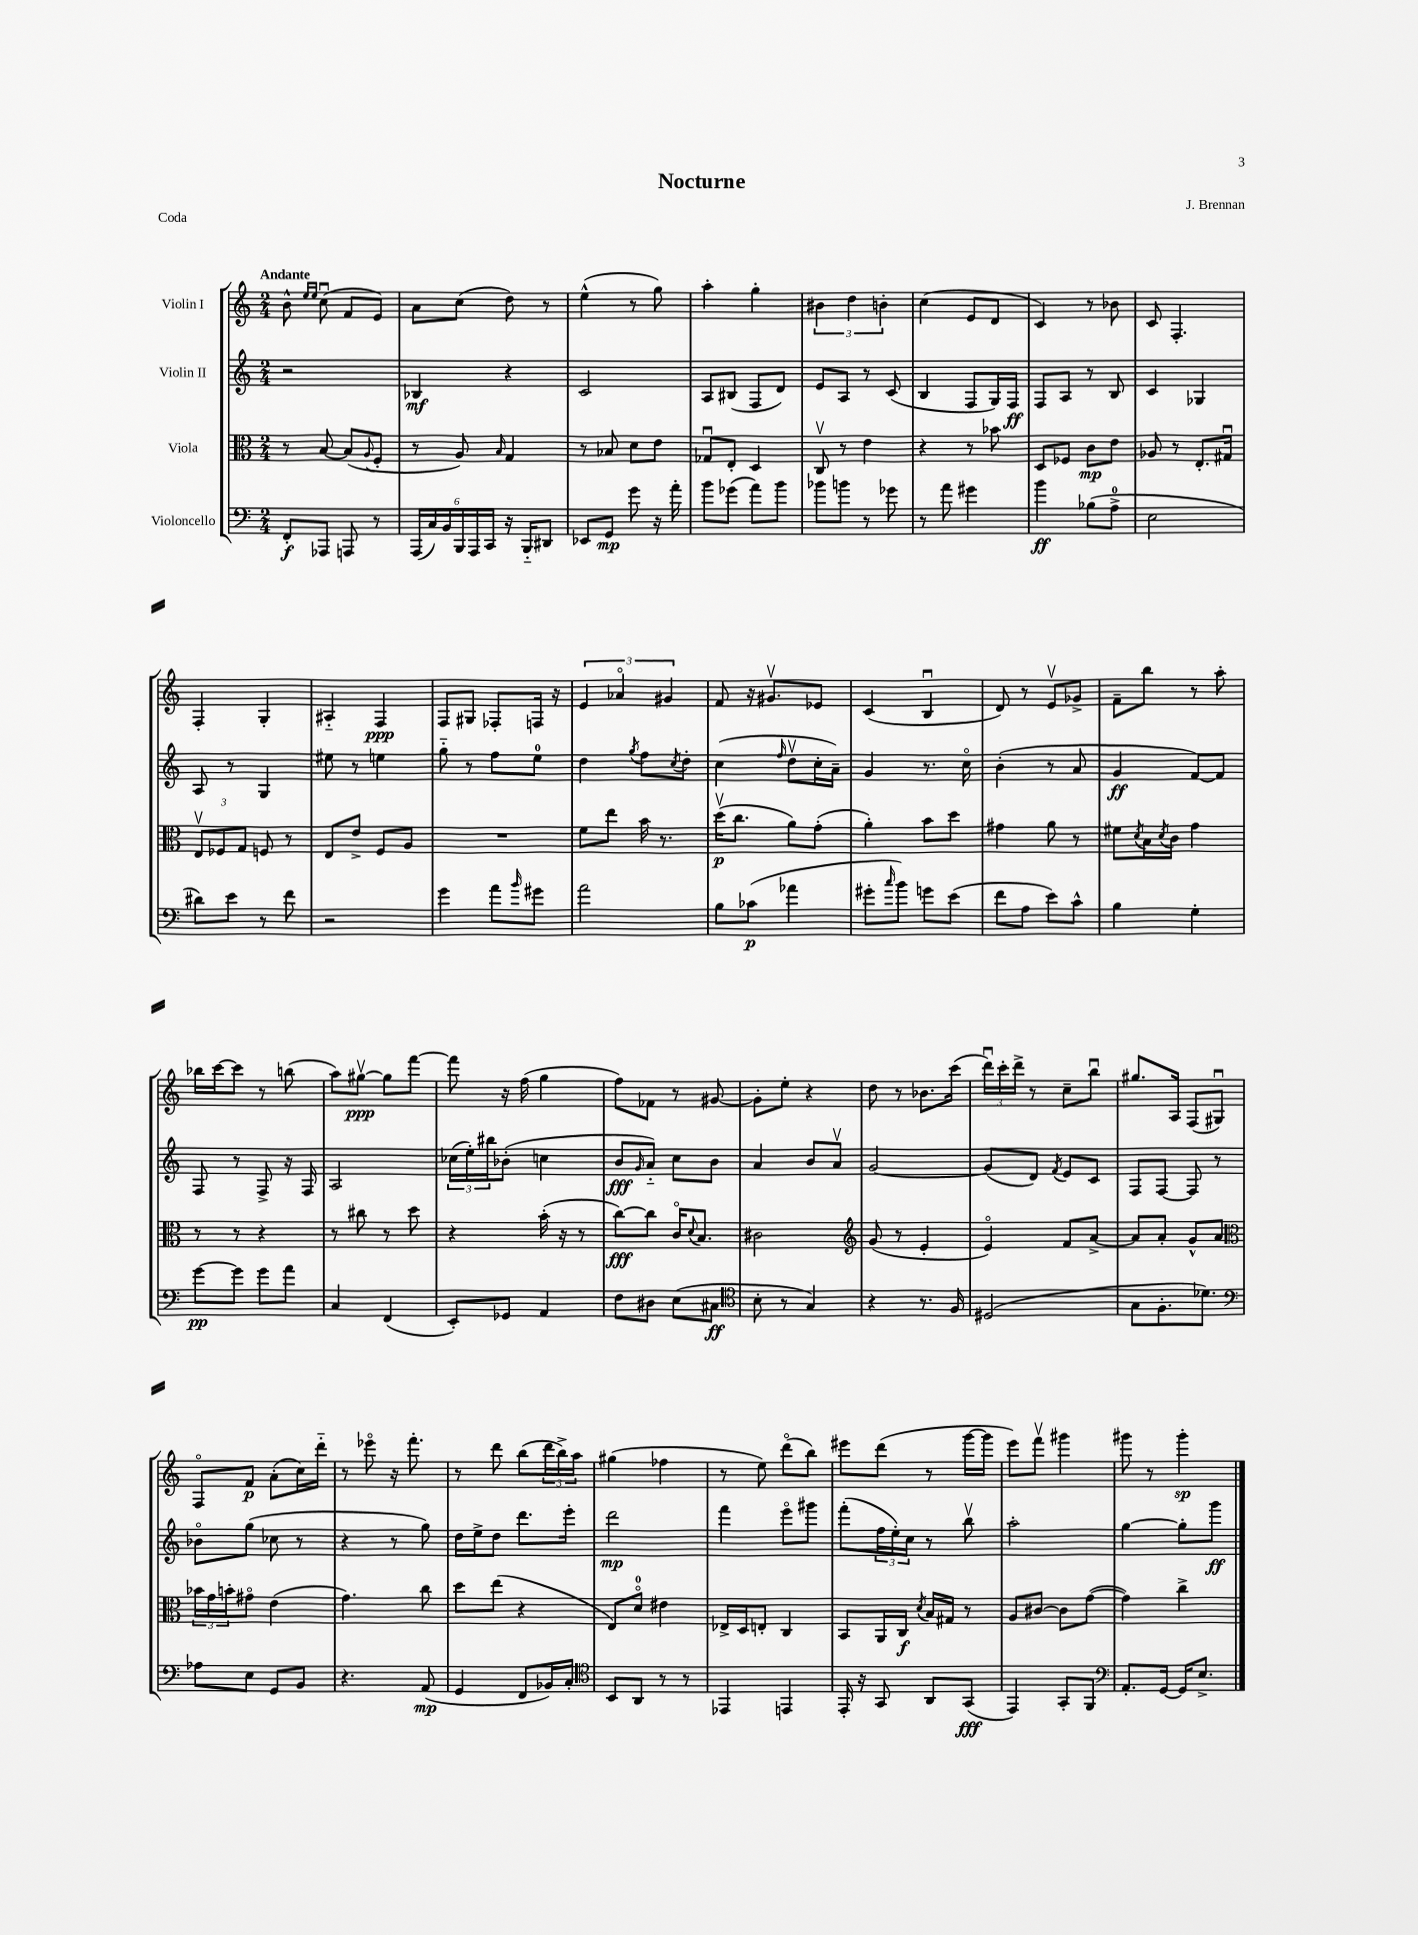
\header { title = "Nocturne" composer = "J. Brennan" piece = "Coda" }
<<
\new StaffGroup <<
\new Staff = "s0" \with { instrumentName = "Violin I" } {
    \clef treble \key c \major \numericTimeSignature \time 2/4 \tempo "Andante"
    b'8-^ \grace { e''16 e''16 } c''8\downbow( f'8 e'8) |
    a'8 c''8( d''8) r8 |
    e''4-^( r8 g''8) |
    a''4-. g''4-. |
    \tuplet 3/2 { bis'4 d''4 b'4-. } |
    c''4( e'8 d'8 |
    c'4) r8 bes'8 |
    c'8 f4.-. |
    f4-. g4-. |
    ais4-_ f4\ppp |
    f8 gis8 fes8-. f16 r16 |
    \tuplet 3/2 { e'4 aes'4\flageolet gis'4 } |
    f'8 r16 gis'8.\upbow ees'8 |
    c'4( b4\downbow |
    d'8) r8 e'8\upbow ges'8-> |
    f'8-- b''8 r8 a''8-. |
    bes''16 c'''16~ c'''8 r8 b''8( |
    a''8) gis''8~\upbow\ppp gis''8 f'''8~ |
    f'''8 r16 f''16( g''4 |
    f''8) fes'8 r8 gis'8~ |
    gis'8-. e''8-. r4 |
    d''8 r8 bes'8. c'''16( |
    \tuplet 3/2 { d'''16\downbow) c'''16-. d'''16-> } r8 c''8-- b''8\downbow |
    gis''8. a16 f8( gis8\downbow) |
    f8\flageolet f'8\p a'8-.( c''16) d'''16-_ |
    r8 ees'''8\flageolet r16 f'''8.-. |
    r8 d'''8 b''8( \tuplet 3/2 { d'''16 b''16->) a''16 } |
    gis''4( fes''4 |
    r8 e''8) d'''8\flageolet( b''8) |
    eis'''8 d'''8( r8 g'''16~ g'''16 |
    e'''8) f'''8\upbow gis'''4 |
    gis'''8 r8 gis'''4-.\sp \bar "|." |
}
\new Staff = "s1" \with { instrumentName = "Violin II" } {
    \clef treble \key c \major \numericTimeSignature \time 2/4
    r2 |
    bes4\mf r4 |
    c'2 |
    a8 bis8( f8 d'8) |
    e'8 a8 r8 c'8( |
    b4 f8 g16) f16\ff |
    f8 a8 r8 b8 |
    c'4 ges4 |
    a8 r8 g4 |
    eis''8 r8 e''4 |
    g''8-_ r8 f''8 e''8-0 |
    d''4 \acciaccatura { g''8 } f''8 \acciaccatura { c''8 } d''8-. |
    c''4( \grace { f''16 } d''8\upbow c''16-. a'16--) |
    g'4 r8. c''16\flageolet |
    b'4-.( r8 a'8 |
    g'4\ff f'8~) f'8 |
    f8 r8 f8-> r16 f16 |
    a2 |
    \tuplet 3/2 { ces''16( e''16-.) bis''16 } bes'8-.( c''4 |
    b'8\fff \grace { g'16 } a'8-_) c''8 b'8 |
    a'4 b'8 a'8\upbow |
    g'2~ |
    g'8( d'8) \acciaccatura { f'8 } e'8 c'8 |
    f8 f8~ f8 r8 |
    bes'8\flageolet g''8( ces''8 r8 |
    r4 r8 g''8) |
    d''16 e''16-> d''8 d'''8. e'''16-. |
    d'''2\mp |
    f'''4 e'''8\flageolet gis'''8 |
    f'''8-.( \tuplet 3/2 { f''16 e''16-.) c''16 } r8 b''8\upbow |
    a''2-. |
    g''4~ g''8-. g'''8\ff \bar "|." |
}
\new Staff = "s2" \with { instrumentName = "Viola" } {
    \clef alto \key c \major \numericTimeSignature \time 2/4
    r8 b8~ b8( \appoggiatura { a8 } f8-. |
    r8 a8) \grace { b16 } g4 |
    r8 bes8 d'8 e'8 |
    ges8\downbow e8-. d4 |
    c8\upbow r8 e'4 |
    r4 r8 bes'8 |
    d8 fes8 c'8\mp e'8 |
    aes8 r8 e8.-. gis16\downbow |
    \tuplet 3/2 { e8\upbow fes8 g8 } f8 r8 |
    e8 e'8-> f8 a8 |
    R2 |
    f'8 e''8 b'16 r8. |
    d''16\upbow\p( c''8. a'8) g'8-.( |
    a'4-.) b'8 d''8 |
    gis'4 a'8 r8 |
    fis'8 \acciaccatura { d'8 } b16 \acciaccatura { d'8 } c'16 g'4 |
    r8 r8 r4 |
    r8 cis''8 r8 d''8 |
    r4 b'16-.( r16 r8 |
    c''8~\fff) c''8 c'16\flageolet \appoggiatura { d'8 } b8. |
    cis'2 |
    \clef treble g'8( r8 e'4-. |
    e'4\flageolet) f'8 a'8~-> |
    a'8 a'8-. g'8-^ a'8 |
    \clef alto \tuplet 3/2 { bes'16 g'16 b'16-. } gis'8\flageolet e'4( |
    g'4.) c''8 |
    d''8 e''8( r4 |
    e8) d'8-0\flageolet eis'4 |
    ees16-> d16 e8-. c4 |
    b,8 a,16 c16\f \acciaccatura { d'8 } b16 gis16 r8 |
    a8 cis'8~ cis'8 g'8~( |
    g'4) c''4-> \bar "|." |
}
\new Staff = "s3" \with { instrumentName = "Violoncello" } {
    \clef bass \key c \major \numericTimeSignature \time 2/4
    f,8-.\f aes,,8 a,,8 r8 |
    \tuplet 6/4 { a,,16( c16) b,16 b,,16 a,,16 c,16 } r16 b,,16-_ dis,8 |
    ees,8 g,8\mp g'8 r16 a'16-. |
    b'8 ges'8( a'8) b'8 |
    bes'8 b'8 r8 ges'8 |
    r8 a'8 gis'4 |
    b'4\ff bes8( a8-0-> |
    e2 |
    dis'8) e'8 r8 f'8 |
    r2 |
    g'4 a'8 \grace { b'16 } gis'8 |
    a'2 |
    b8 ces'8\p( aes'4 |
    gis'8-. \grace { c''16 } b'8) g'8 e'8( |
    f'8 a8 e'8) c'8-^ |
    b4 g4-. |
    g'8~\pp g'8 g'8 a'8 |
    c4 f,4( |
    e,8-.) ges,8 a,4 |
    f8 dis8 e8( cis8\ff |
    \clef tenor b8-. r8 g4) |
    r4 r8. f16 |
    dis2( |
    g8 f8.-. des'8.) |
    \clef bass aes8 e8 g,8 b,8 |
    r4. a,8\mp( |
    g,4 f,8 bes,16) c16-. |
    \clef tenor b,8 a,8 r8 r8 |
    ees,4 e,4 |
    e,16-. r16 g,8 a,8 g,8\fff( |
    e,4) g,8-. f,8 |
    \clef bass a,8.-. g,16~ g,16 e8.-> \bar "|." |
}
>>
>>
\layout { \context { \Score \remove "Bar_number_engraver" } }
